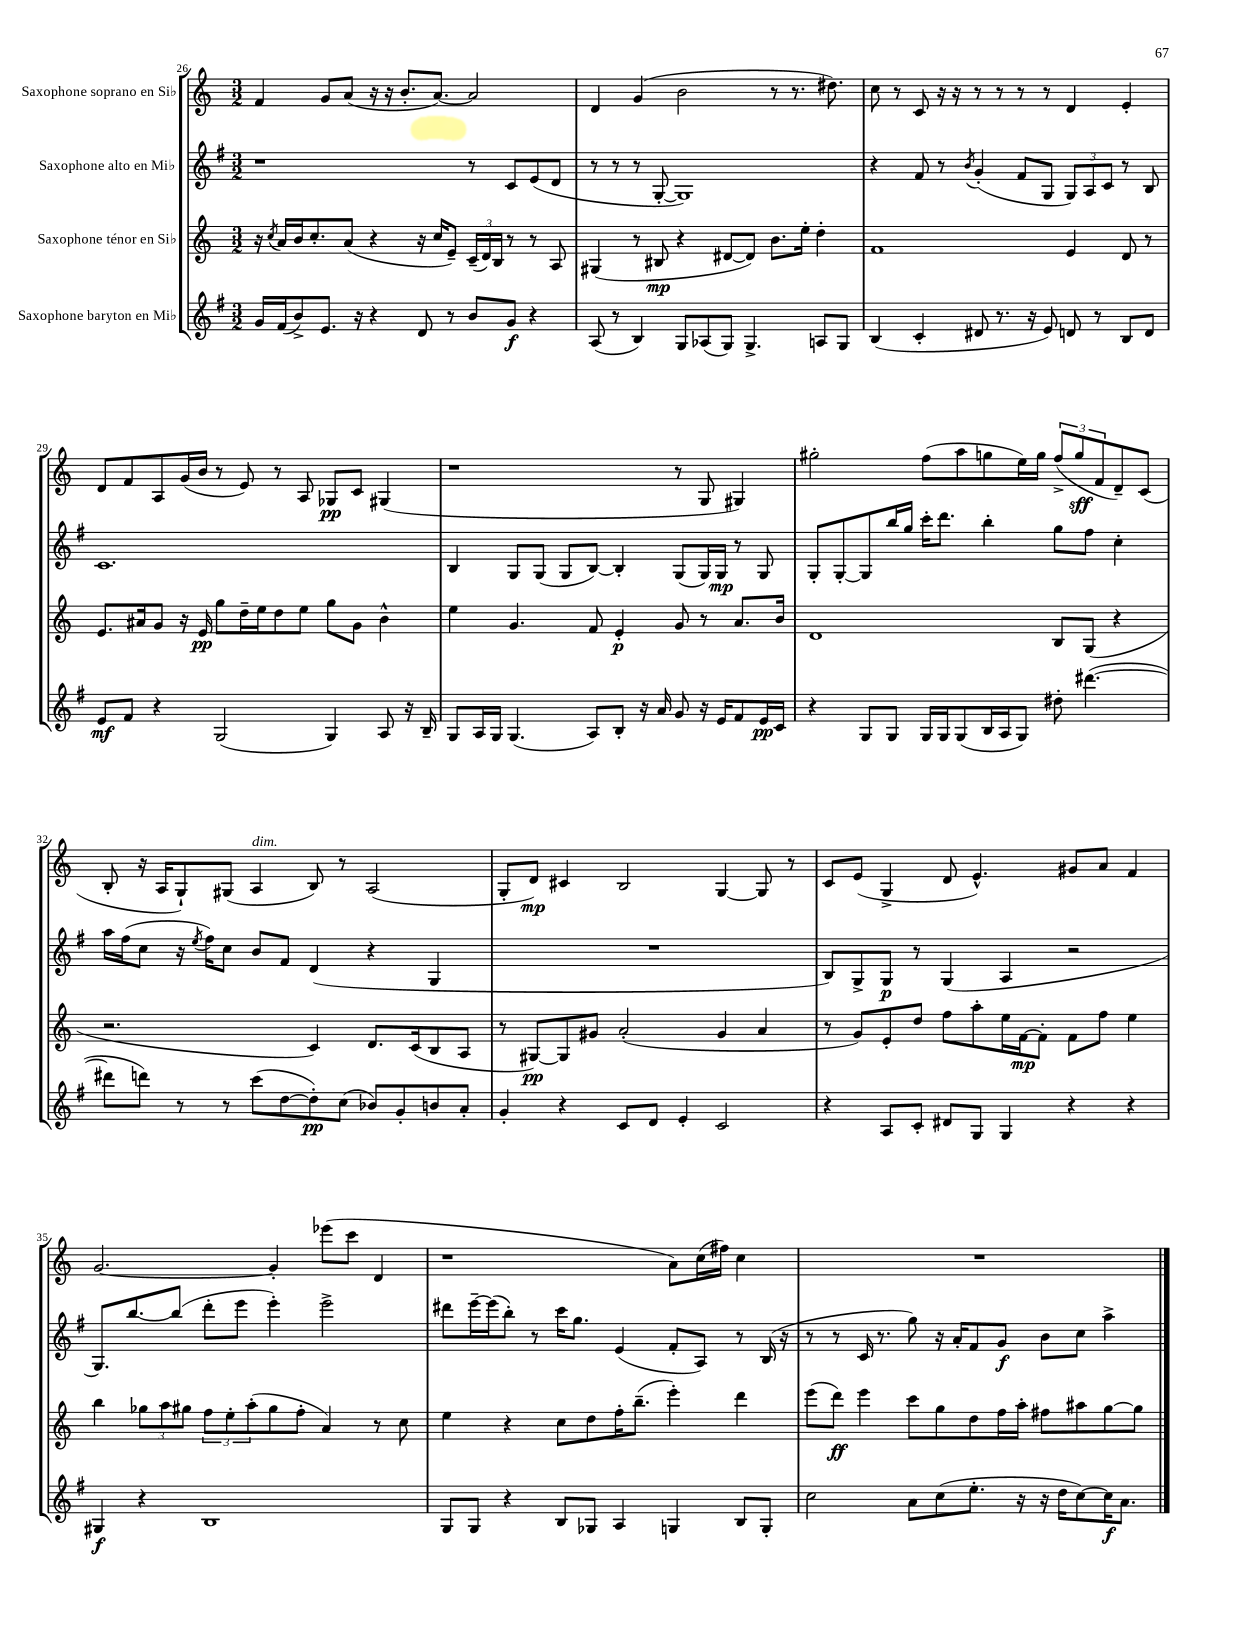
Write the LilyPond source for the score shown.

<<
\new StaffGroup <<
\new Staff = "s0" \with { instrumentName = "Saxophone soprano en Sib" } {
    \clef treble \key c \major \numericTimeSignature \time 3/2
    f'4 g'8 a'8( r16 r16 b'8.-. a'8.~) a'2 |
    d'4 g'4( b'2 r8 r8. dis''8.) |
    c''8 r8 c'8 r16 r16 r8 r8 r8 r8 d'4 e'4-. |
    d'8 f'8 a8 g'16( b'16 r8 e'8) r8 a8 ges8\pp c'8 gis4( |
    r1 r8 g8 gis4) |
    gis''2-. f''8( a''8 g''8 e''16) g''16 \tuplet 3/2 { f''8->( g''8\sff f'8 } d'8--) c'8( |
    b8-. r16 a16 g8-!) gis8( a4^\markup { \italic "dim." } b8) r8 a2( |
    g8-. d'8\mp) cis'4 b2 g4~ g8 r8 |
    c'8 e'8( g4-> d'8 e'4.-^) gis'8 a'8 f'4 |
    g'2.~ g'4-. ees'''8( c'''8 d'4 |
    r1 a'8) c''16( fis''16) c''4 |
    R1. \bar "|." |
}
\new Staff = "s1" \with { instrumentName = "Saxophone alto en Mib" } {
    \clef treble \key g \major \numericTimeSignature \time 3/2
    r1 r8 c'8 e'8( d'8 |
    r8 r8 r8 g8~-. g1) |
    r4 fis'8 r8 \acciaccatura { b'8 } g'4-.( fis'8 g8 \tuplet 3/2 { g8) a8 c'8 } r8 b8 |
    c'1. |
    b4 g8 g8( g8 b8~) b4-. g8( g16) g16\mp r8 g8 |
    g8-. g8~-. g8 b''16 g''16 c'''16-. d'''8. b''4-. g''8 fis''8 c''4-. |
    a''16 fis''16( c''8 r16 \acciaccatura { e''8 } fis''16) c''8 b'8 fis'8 d'4( r4 g4 |
    R1. |
    b8) g8-> g8\p r8 g4( a4 r2 |
    g8.) b''8.~ b''8( d'''8-. e'''8 e'''4-.) e'''2-> |
    dis'''8 e'''16~-- e'''16( b''8-.) r8 c'''16 g''8. e'4( fis'8-. a8) r8 b16( r16 |
    r8 r8 c'16 r8. g''8) r16 a'16-. fis'8 g'8\f b'8 c''8 a''4-> \bar "|." |
}
\new Staff = "s2" \with { instrumentName = "Saxophone ténor en Sib" } {
    \clef treble \key c \major \numericTimeSignature \time 3/2
    r16 \acciaccatura { c''8 } a'16 b'16 c''8.-. a'8( r4 r16 c''16 e'8--) \tuplet 3/2 { c'16--( d'16) b16 } r8 r8 a8 |
    gis4( r8 bis8\mp r4 dis'8~ dis'8) b'8. e''16-. d''4-. |
    f'1 e'4 d'8 r8 |
    e'8. ais'16 g'8 r16 e'16\pp g''8 d''16-- e''16 d''8 e''8 g''8 g'8 b'4-^ |
    e''4 g'4. f'8 e'4-.\p g'8 r8 a'8. b'16 |
    d'1 b8 g8( r4 |
    r2. c'4) d'8. c'16( b8 a8 |
    r8 gis8~\pp) gis8 gis'8 a'2-.( gis'4 a'4 |
    r8 g'8) e'8-. d''8 f''8 a''8-. e''16 f'16~\mp f'8-. f'8 f''8 e''4 |
    b''4 \tuplet 3/2 { ges''8 a''8 gis''8 } \tuplet 3/2 { f''8 e''8-. a''8-.( } gis''8 f''8-. a'4) r8 c''8 |
    e''4 r4 c''8 d''8 f''16-. b''8.--( e'''4-.) d'''4 |
    e'''8( d'''8\ff) e'''4 c'''8 g''8 d''8 f''16 a''16-. fis''8 ais''8 g''8~ g''8 \bar "|." |
}
\new Staff = "s3" \with { instrumentName = "Saxophone baryton en Mib" } {
    \clef treble \key g \major \numericTimeSignature \time 3/2
    g'16 fis'16( b'8->) e'8. r16 r4 d'8 r8 b'8 g'8\f r4 |
    a8( r8 b4) g8 aes8( g8) g4.-> a8 g8 |
    b4( c'4-. dis'8 r8. r16 e'8) d'8 r8 b8 d'8 |
    e'8\mf fis'8 r4 g2( g4) a8 r16 b16-- |
    g8 a16 g16 g4.( a8) b8-. r16 a'16 g'8 r16 e'16 fis'8 e'16\pp c'16 |
    r4 g8 g8 g16 g16 g8( b16 a16 g8) dis''8-. dis'''4.~( |
    dis'''8 d'''8) r8 r8 c'''8( d''8~ d''8-.\pp) c''8( bes'8) g'8-. b'8 a'8-. |
    g'4-. r4 c'8 d'8 e'4-. c'2 |
    r4 a8 c'8-. dis'8 g8 g4 r4 r4 |
    gis4\f r4 b1 |
    g8 g8 r4 b8 ges8 a4 g4 b8 g8-. |
    c''2 a'8 c''8( e''8.-. r16 r16 d''16 c''8~) c''16\f a'8. \bar "|." |
}
>>
>>
\layout { \context { \Score currentBarNumber = #26 } }
